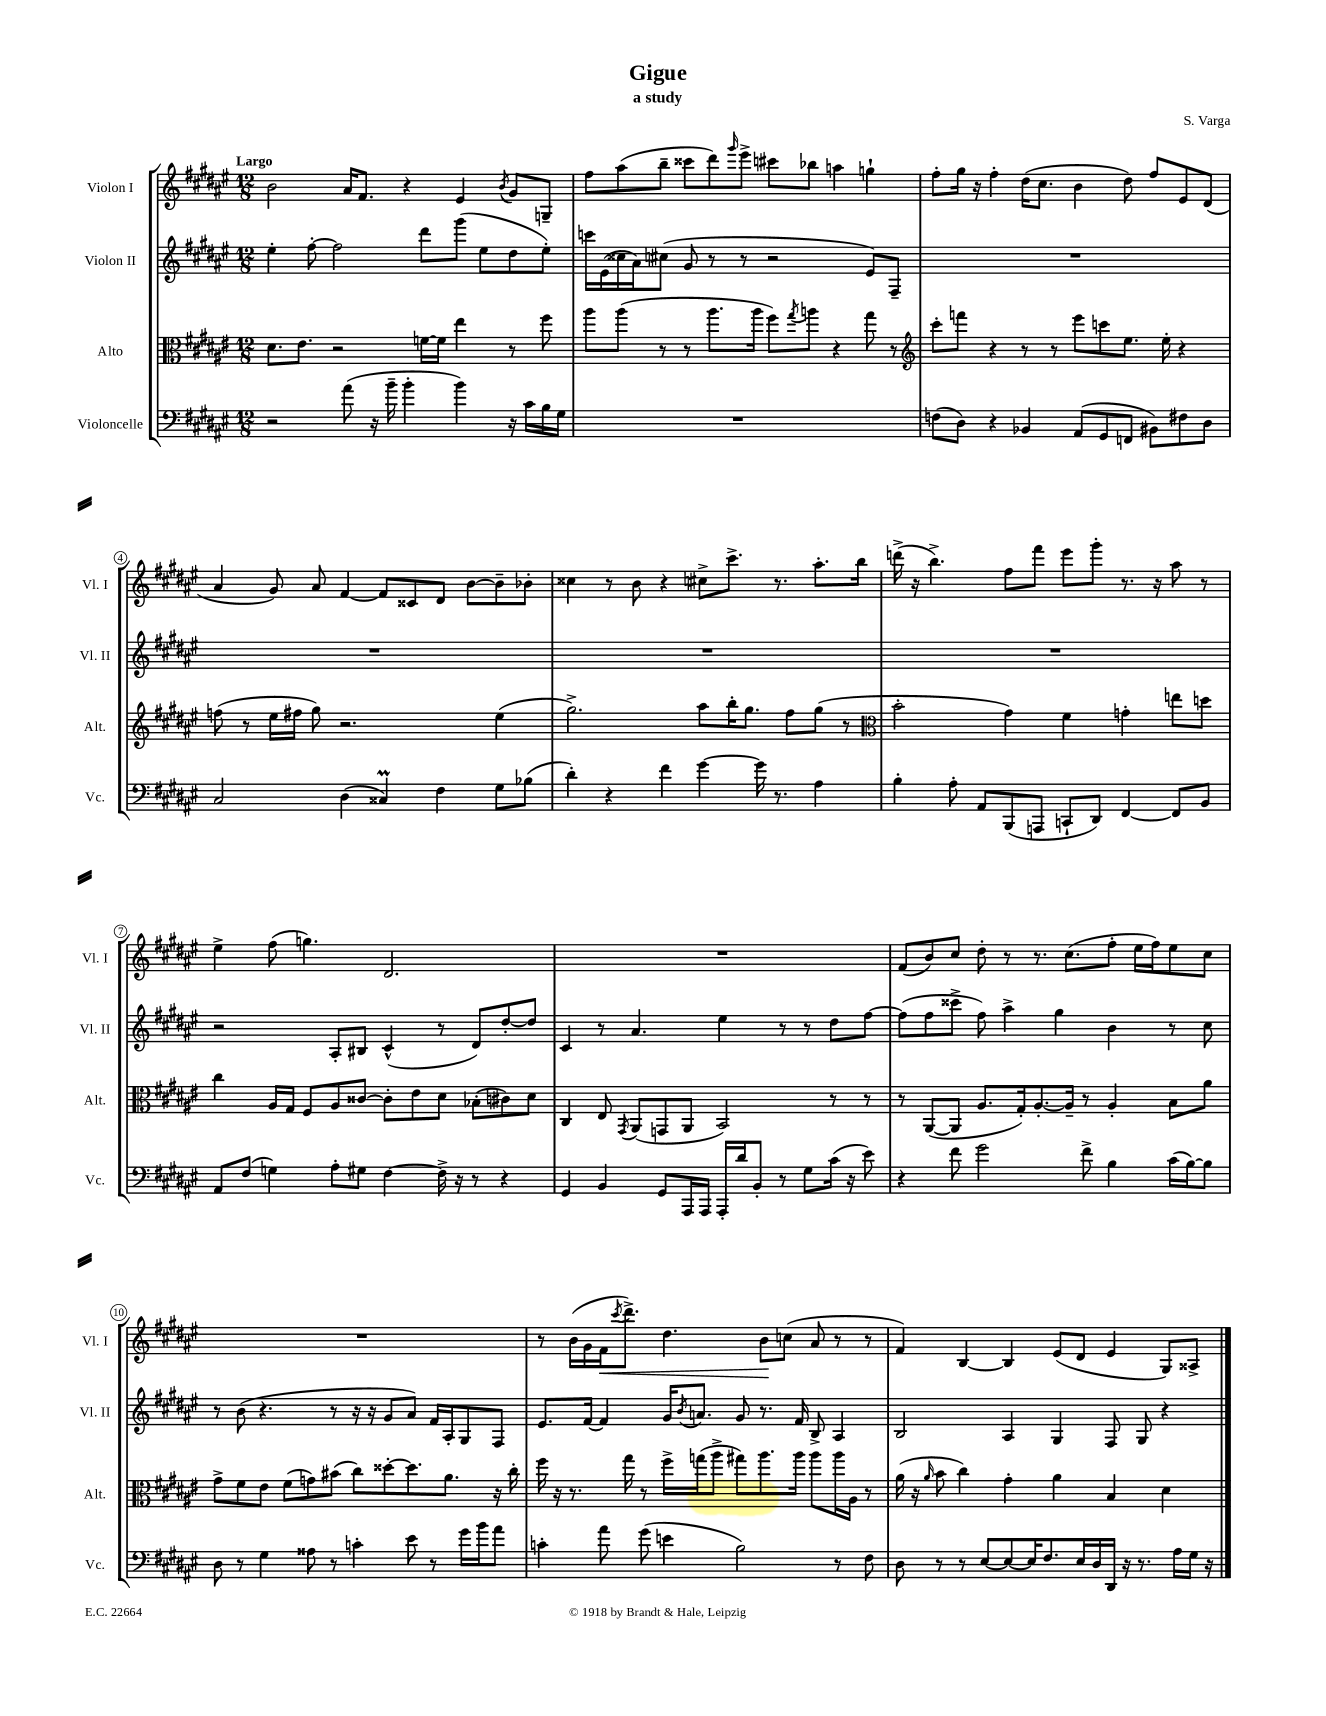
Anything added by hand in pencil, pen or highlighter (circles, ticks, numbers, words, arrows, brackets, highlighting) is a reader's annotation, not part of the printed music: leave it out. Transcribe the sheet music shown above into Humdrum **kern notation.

**kern	**kern	**kern	**kern
*staff4	*staff3	*staff2	*staff1
*clefF4	*clefC3	*clefG2	*clefG2
*k[f#c#g#d#a#e#]	*k[f#c#g#d#a#e#]	*k[f#c#g#d#a#e#]	*k[f#c#g#d#a#e#]
*M12/8	*M12/8	*M12/8	*M12/8
2r	8.d#	4ee#'	2b
.	8.e#	.	.
.	.	[8ff#'	.
.	2r	2ff#]	.
(8a#	.	.	16a#
.	.	.	8.f#
16r	.	.	.
16b~	.	.	.
4b'	.	.	4r
.	[16f	8ddd#	.
.	16f]	.	.
4b)	4ee#	(8ggg#	4e#
.	.	8ee#	.
.	.	.	8qb
16r	8r	8dd#	8g#
16c#	.	.	.
16B	8ff#	8ee#')	8G~
16G#	.	.	.
=	=	=	=
1.r	8aa#	16ccc	8ff#
.	.	(16e#	.
.	(8aa#	16cc##	(8aa#
.	.	16a#)	.
.	8r	(8cc#	8bb~
.	8r	8g#	8ccc##
.	8.aa#	8r	8ddd#)
.	.	.	16qqggg#
.	.	8r	8eee#^
.	16aa#	.	.
.	8ff#)	2r	8ccc#
.	8qgg#	.	.
.	8aa	.	8bb-
.	4r	.	4aa
.	8gg#	8e#)	4gg`
.	8r	8F#~	.
=	=	=	=
*	*clefG2	*	*
(8F	8ccc#'	1.r	8ff#'
8D#)	8fff	.	16gg#
.	.	.	16r
4r	4r	.	4ff#'
4BB-	8r	.	(16dd#
.	.	.	8.cc#
.	8r	.	.
(8AA#	8eee#	.	4b
8GG#	8ccc	.	.
8FF	8.ee#	.	8dd#)
8BB#)	.	.	8ff#
.	16ee#'	.	.
8F#	4r	.	8e#
8D#	.	.	(8d#
=	=	=	=
2C#	(8ff	1.r	4a#
.	8r	.	.
.	16ee#	.	8g#)
.	16ff#	.	.
.	8gg#)	.	8a#
(4D#	2.r	.	[4f#
4C##)	.	.	8f#]
.	.	.	8c##
4F#	.	.	8d#
.	.	.	[8b
8G#	(4ee#	.	8b~]
(8B-	.	.	8b-'
=	=	=	=
4d#')	2.gg#^)	1.r	4cc##
4r	.	.	8r
.	.	.	8b
4f#	.	.	4r
[4g#	8aa#	.	8cc#^
.	16bb'	.	8.ccc#^
.	8.gg#	.	.
16g#]	.	.	.
8.r	.	.	8.r
.	8ff#	.	.
4A#	(8gg#	.	8.aa#'
.	8r	.	.
.	.	.	16bb
=	=	=	=
*	*clefC3	*	*
4B'	2b'	1.r	(16ddd^
.	.	.	16r
.	.	.	4.bb^)
8A#'	.	.	.
8AA#	.	.	.
(8BBB	4g#)	.	8ff#
8AAA	.	.	8fff#
8CC`	4f#	.	8eee#
8DD#)	.	.	8ggg#'
[4FF#	4g'	.	8.r
.	.	.	16r
8FF#]	8ee	.	8aa#
8BB	8dd	.	8r
=	=	=	=
8AA#	4cc#	2r	4ee#^
(8F#	.	.	.
4G)	16A#	.	(8ff#
.	16G#	.	.
.	8F#	.	4.gg)
8A#'	8A#	8A#'	.
8G#	[8c##	8B#	.
[4F#	8c##']	(4c#^^	2.d#
.	8e#	.	.
16F#^]	8d#	8r	.
16r	.	.	.
8r	(8B-'	8d#)	.
4r	8c#)	[8dd#'	.
.	8d#	8dd#]	.
=	=	=	=
4GG#	4C#	4c#	1.r
4BB	8E#	8r	.
.	8qGG#	.	.
.	(8AA#	4.a#	.
8GG#	8GG	.	.
16AAA#	8AA#	.	.
16AAA#	.	.	.
16AAA#'	2BB)	4ee#	.
16d#	.	.	.
8BB'	.	.	.
8r	.	8r	.
8G#	.	8r	.
(16c#	8r	8dd#	.
16r	.	.	.
8e#)	8r	[8ff#	.
=	=	=	=
4r	8r	(8ff#]	(8f#
.	([8AA#	8ff#	8b)
8f#	8AA#]	8ccc##^	8cc#
2g#	8.A#	8ff#)	8dd#'
.	.	4aa#^	8r
.	16G#')	.	.
.	[8.A#'	.	8.r
.	.	4gg#	.
.	16A#~]	.	(8.cc#
8f#^	8r	.	.
4B	4A#'	4b	8ff#'
.	.	.	16ee#
.	.	.	16ff#)
(16c#	8B	8r	8ee#
[16B)	.	.	.
8B]	8a#	8cc#	8cc#
=	=	=	=
8D#	8g#^	8r	1.r
8r	8f#	(8b	.
4G#	8e#	4.r	.
.	(8f#	.	.
8A##	8g)	.	.
8r	(8b#	8r	.
4c'	8cc#)	16r	.
.	.	16r	.
.	[8dd##'	8g#	.
8e#	8.dd##]	8a#)	.
8r	.	16f#	.
.	8.a#	16A#'	.
16g#	.	8G#	.
16b	.	.	.
8a#	16r	8F#	.
.	16cc#'	.	.
=	=	=	=
4c'	16ff#	8.e#	8r
.	16r	.	.
.	8.r	.	(16b
.	.	[16f#	16g#
8a#	.	4f#]	16f#
.	.	.	8qccc#
.	16gg#	.	8.ddd#^)
(8g#	8r	.	.
4e	16ff#^	16g#	4.dd#
.	.	8qb	.
.	(16gg	8.a	.
.	8aa#^	.	.
2B)	8gg#)	8g#	.
.	8.aa#	8.r	8b
.	.	.	(8cc
.	16aa#	16f#	.
.	8aa#	8B^	8a#
8r	16aa#	4A#	8r
.	16A#	.	.
8F#	8r	.	8r
=	=	=	=
8D#	(16a#	2B	4f#)
.	16r	.	.
.	16qqa#	.	.
8r	8b	.	.
8r	4cc#)	.	[4B
[8E#	.	.	.
8E#_	4g#'	4A#	4B]
16E#]	.	.	.
8.F#	.	.	.
.	4a#	4G#	(8e#
16E#	.	.	8d#
16D#	.	.	.
16DD#	4B	8F#	4e#
16r	.	.	.
8.r	.	8G#	.
.	4d#	4r	8G#)
16A#	.	.	.
16G#	.	.	8A##^
16r	.	.	.
==	==	==	==
*-	*-	*-	*-
